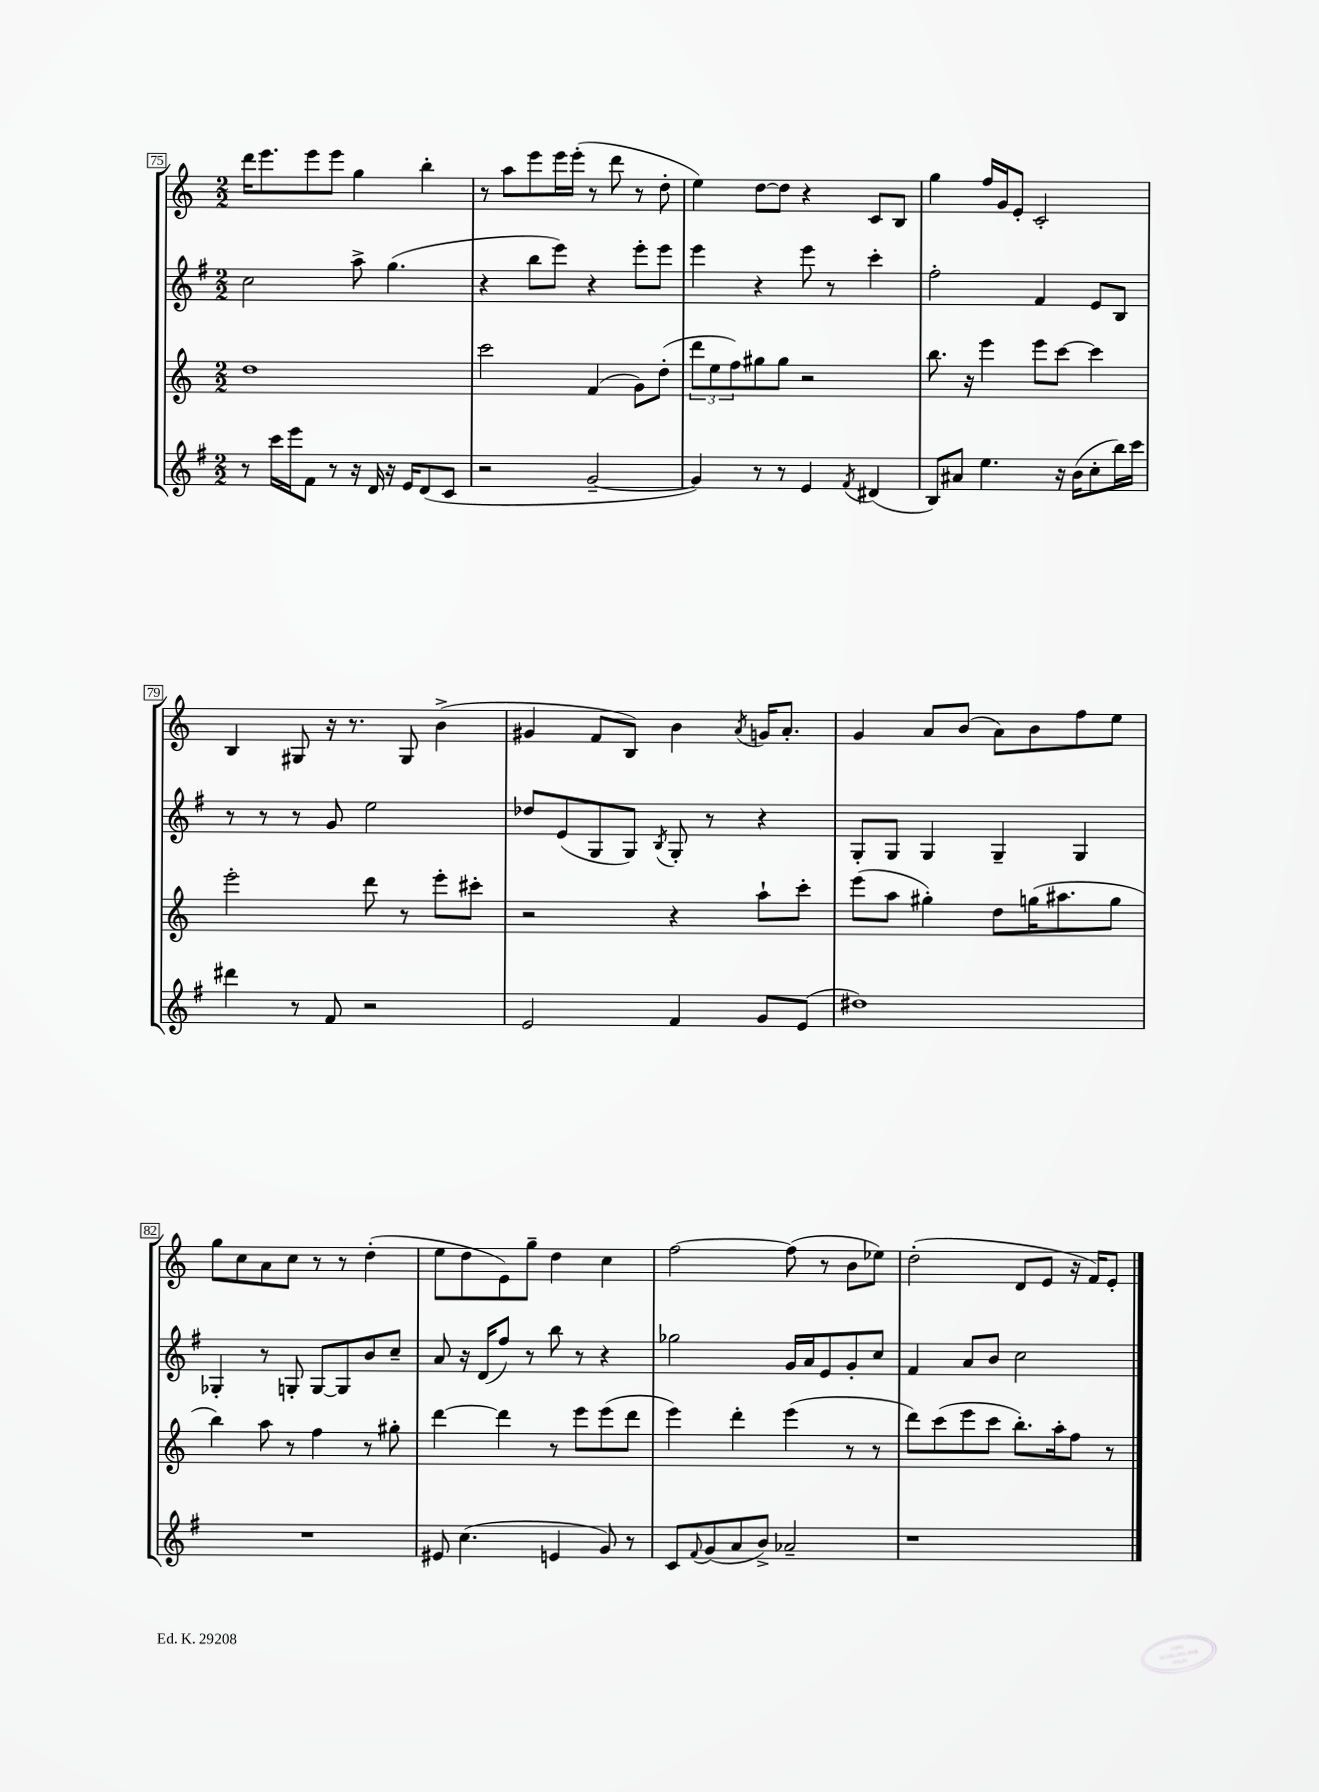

**kern	**kern	**kern	**kern
*staff4	*staff3	*staff2	*staff1
*clefG2	*clefG2	*clefG2	*clefG2
*k[f#]	*k[]	*k[f#]	*k[]
*M2/2	*M2/2	*M2/2	*M2/2
8r	1dd	2cc	16ddd
.	.	.	8.eee
16ccc	.	.	.
16eee	.	.	.
8f#	.	.	8eee
8r	.	.	8eee
16r	.	8aa^	4gg
16d	.	.	.
16r	.	(4.gg	.
16e	.	.	.
(8d	.	.	4bb'
8c	.	.	.
=	=	=	=
2r	2ccc	4r	8r
.	.	.	8aa
.	.	8bb	8eee
.	.	8eee)	16eee
.	.	.	(16eee'
[2g~	(4f	4r	8r
.	.	.	8ddd
.	8g)	8eee'	8r
.	(8dd'	8eee	8dd'
=	=	=	=
4g])	12ddd	4eee	4ee)
.	12ee	.	.
.	12ff)	.	.
8r	8gg#	4r	[8dd
8r	8gg#	.	8dd]
4e	2r	8eee	4r
.	.	8r	.
8qf#	.	.	.
(4d#	.	4ccc'	8c
.	.	.	8B
=	=	=	=
8B)	8.bb	2ff#'	4gg
8a#	.	.	.
.	16r	.	.
4.ee	4eee	.	16ff
.	.	.	16g
.	.	.	8e'
.	8eee	4f#	2c'
16r	[8ccc	.	.
(16b	.	.	.
8cc'	4ccc]	8e	.
16bb)	.	8B	.
16ccc	.	.	.
=	=	=	=
4ddd#	2eee'	8r	4B
.	.	8r	.
8r	.	8r	8G#
8f#	.	8g	16r
.	.	.	8.r
2r	8ddd	2ee	.
.	8r	.	8G#
.	8eee'	.	(4b^
.	8ccc#'	.	.
=	=	=	=
2e	2r	8dd-	4g#
.	.	(8e	.
.	.	8G	8f
.	.	8G)	8B)
.	.	8qB	.
4f#	4r	8G'	4b
.	.	8r	.
.	.	.	8qa
8g	8aa`	4r	16g
.	.	.	8.a'
(8e	8ccc'	.	.
=	=	=	=
1dd#)	(8eee	8G'	4g
.	8aa	8G	.
.	4gg#')	4G	8a
.	.	.	(8b
.	8dd	4G~	8a)
.	(16gg	.	8b
.	8.aa#	.	.
.	.	4G	8ff
.	8gg	.	8ee
=	=	=	=
1r	4bb)	4G-'	8gg
.	.	.	8cc
.	8aa	8r	8a
.	8r	8G'	8cc
.	4ff	[8G	8r
.	.	8G]	8r
.	8r	8b	(4dd'
.	8gg#'	8cc~	.
=	=	=	=
8e#	[4ddd	8a	8ee
(4.cc	.	16r	8dd
.	.	(16d	.
.	4ddd]	8ff#)	8e)
.	.	8r	8gg~
4e	8r	8bb	4dd
.	8eee	8r	.
8g)	(8eee	4r	4cc
8r	8ddd	.	.
=	=	=	=
8c	4eee)	2gg-	[2ff
8qqf#	.	.	.
(8g	.	.	.
8a	4ddd'	.	.
8b^)	.	.	.
2a-~	(4eee	16g	(8ff]
.	.	16a	.
.	.	8e	8r
.	8r	8g'	8b
.	8r	8cc	8ee-)
=	=	=	=
1r	8ddd)	4f#	(2dd'
.	(8ccc	.	.
.	8eee	8a	.
.	8ccc	8b	.
.	8.bb')	2cc	8d
.	.	.	8e
.	16aa'	.	.
.	8ff	.	16r
.	.	.	16f)
.	8r	.	8e'
==	==	==	==
*-	*-	*-	*-
